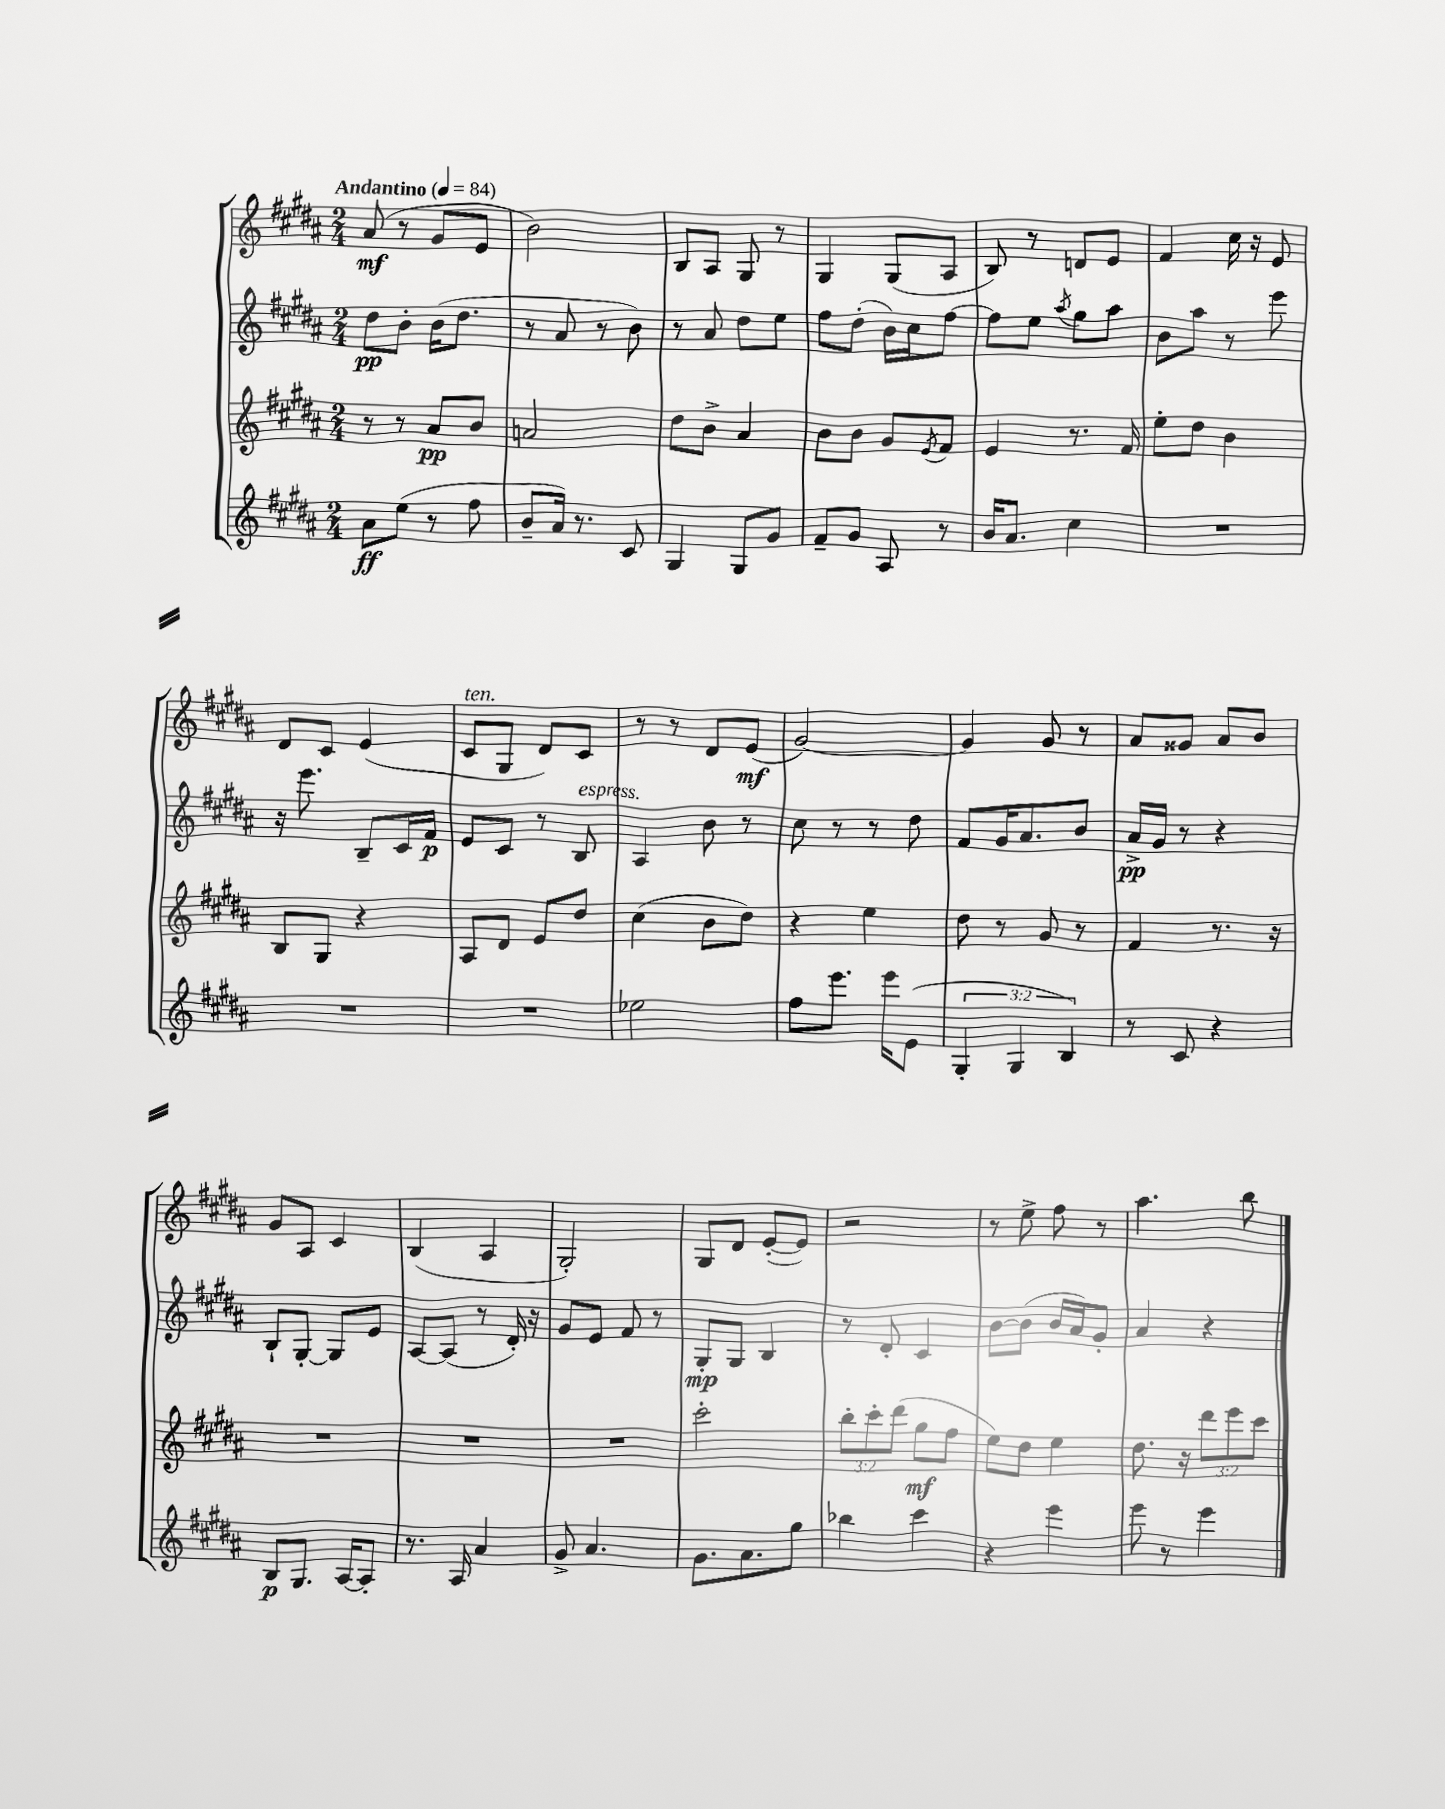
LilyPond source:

<<
\new StaffGroup <<
\new Staff = "s0" {
    \clef treble \key b \major \numericTimeSignature \time 2/4 \tempo "Andantino" 4 = 84
    ais'8\mf( r8 gis'8 e'8 |
    b'2) |
    b8 ais8 gis8 r8 |
    gis4 gis8( ais8 |
    b8) r8 d'8 e'8 |
    fis'4 cis''16 r16 e'8 |
    dis'8 cis'8 e'4( |
    cis'8^\markup { \italic "ten." } gis8 dis'8) cis'8 |
    r8 r8 dis'8 e'8\mf( |
    gis'2~) |
    gis'4 gis'8 r8 |
    ais'8 gisis'8 ais'8 b'8 |
    gis'8 ais8 cis'4 |
    b4( ais4 |
    gis2-.) |
    gis8 dis'8 e'8~-.( e'8) |
    r2 |
    r8 e''8-> fis''8 r8 |
    ais''4. b''8 \bar "|." |
}
\new Staff = "s1" {
    \clef treble \key b \major \numericTimeSignature \time 2/4
    dis''8\pp b'8-. b'16( dis''8. |
    r8 ais'8 r8 b'8) |
    r8 ais'8 dis''8 e''8 |
    fis''8 dis''8-.( b'16) cis''16 fis''8~ |
    fis''8 e''8 \acciaccatura { ais''8 } gis''8 ais''8 |
    b'8 ais''8 r8 e'''8 |
    r16 e'''8. b8-- cis'16 fis'16\p |
    e'8 cis'8 r8 b8^\markup { \italic "espress." } |
    ais4 b'8 r8 |
    cis''8 r8 r8 dis''8 |
    fis'8 gis'16 ais'8. b'8 |
    ais'16->\pp gis'16 r8 r4 |
    b8-! gis8~-. gis8 e'8 |
    ais8~ ais8( r8 dis'16-.) r16 |
    gis'8 e'8 fis'8 r8 |
    gis8-.\mp gis8 b4 |
    r8 dis'8-. cis'4 |
    b'8~ b'8( b'16 ais'16) gis'8-. |
    ais'4 r4 \bar "|." |
}
\new Staff = "s2" {
    \clef treble \key b \major \numericTimeSignature \time 2/4 \override Staff.TupletNumber.text = #tuplet-number::calc-fraction-text
    r8 r8 ais'8\pp b'8 |
    a'2 |
    dis''8 b'8-> ais'4 |
    b'8 b'8 gis'8 \acciaccatura { e'8 } fis'8 |
    e'4 r8. fis'16 |
    e''8-. dis''8 b'4 |
    b8 gis8 r4 |
    ais8 dis'8 e'8 dis''8 |
    cis''4( b'8 dis''8) |
    r4 e''4 |
    dis''8 r8 gis'8 r8 |
    fis'4 r8. r16 |
    R2 |
    R2 |
    R2 |
    cis'''2-. |
    \tuplet 3/2 { b''8-. cis'''8-. dis'''8( } gis''8\mf fis''8 |
    e''8) dis''8 e''4 |
    dis''8. r16 \tuplet 3/2 { dis'''8 e'''8 cis'''8 } \bar "|." |
}
\new Staff = "s3" {
    \clef treble \key b \major \numericTimeSignature \time 2/4 \override Staff.TupletNumber.text = #tuplet-number::calc-fraction-text
    ais'8\ff e''8( r8 fis''8 |
    b'8-- ais'16) r8. cis'8 |
    gis4 gis8 gis'8 |
    fis'8-- gis'8 ais8 r8 |
    b'16 ais'8. cis''4 |
    R2 |
    R2 |
    R2 |
    ees''2 |
    fis''8 e'''8. e'''16 e'8( |
    \tuplet 3/2 { gis4-. gis4 b4) } |
    r8 cis'8 r4 |
    b8\p gis8. ais16~ ais8-. |
    r8. ais16 ais'4 |
    gis'8-> ais'4. |
    gis'8. ais'8. gis''8 |
    bes''4 cis'''4 |
    r4 e'''4 |
    e'''8 r8 e'''4 \bar "|." |
}
>>
>>
\layout { \context { \Score \remove "Bar_number_engraver" } }
